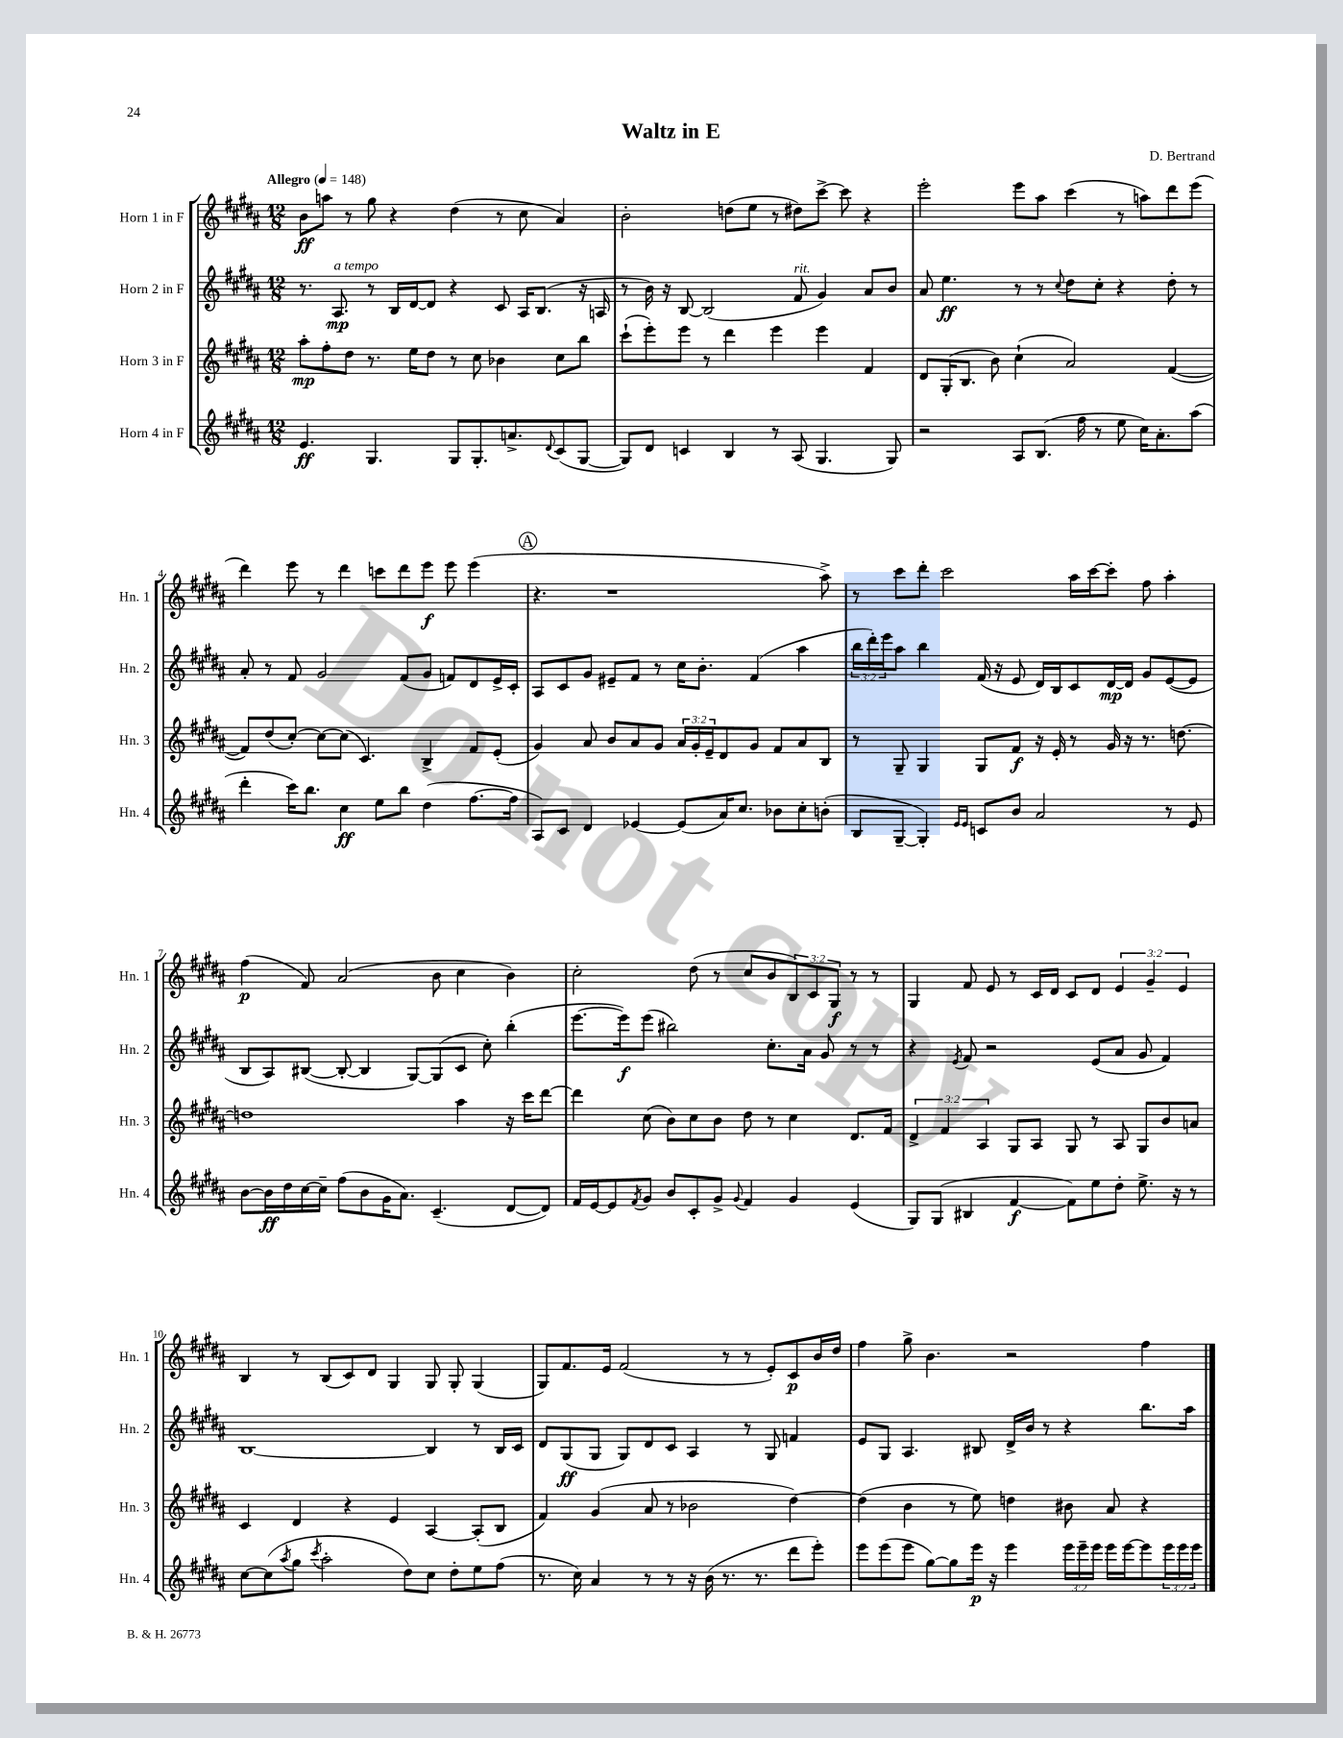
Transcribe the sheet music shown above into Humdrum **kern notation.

**kern	**dynam	**kern	**dynam	**kern	**dynam	**kern	**dynam
*part4	*part4	*part3	*part3	*part2	*part2	*part1	*part1
*staff4	*staff4	*staff3	*staff3	*staff2	*staff2	*staff1	*staff1
*I"Horn 4 in F	*	*I"Horn 3 in F	*	*I"Horn 2 in F	*	*I"Horn 1 in F	*
*I'Hn. 4	*	*I'Hn. 3	*	*I'Hn. 2	*	*I'Hn. 1	*
*clefG2	*	*clefG2	*	*clefG2	*	*clefG2	*
*k[f#c#g#d#a#]	*	*k[f#c#g#d#a#]	*	*k[f#c#g#d#a#]	*	*k[f#c#g#d#a#]	*
*M12/8	*	*M12/8	*	*M12/8	*	*M12/8	*
*MM148	*	*MM148	*	*MM148	*	*MM148	*
=1	=1	=1	=1	=1	=1	=1	=1
!	!	!	!	!	!	!LO:TX:a:B:t=Allegro	!
4.e/	ff	8aa#'\L	mp	8.r	.	8b\L	ff
.	.	8ff#'\	.	.	.	8aan\J	.
!	!	!	!	!LO:TX:a:i:t=a tempo	!	!	!
.	.	.	.	8.A#/	mp	.	.
.	.	8dd#\J	.	.	.	8r	.
4.G#/	.	8.r	.	8r	.	8gg#\	.
.	.	.	.	16B/LL	.	4r	.
.	.	16ee\KL	.	[16d#/J	.	.	.
.	.	8dd#\J	.	8d#/J]	.	.	.
8G#/L	.	8r	.	4r	.	(4dd#\	.
8.G#'/	.	8cc#\	.	.	.	.	.
.	.	4b-X\	.	8c#/	.	8r	.
8.an^/	.	.	.	.	.	.	.
.	.	.	.	16A#/KL	.	8cc#\	.
.	.	.	.	(8.B/J	.	.	.
8qqd#/	.	.	.	.	.	.	.
(8c#/	.	8cc#\L	.	.	.	4a#/)	.
[8G#/J	.	8bb\J	.	16r	.	.	.
.	.	.	.	16An/	.	.	.
=2	=2	=2	=2	=2	=2	=2	=2
8G#/L])	.	(8ccc#`\L	.	8r	.	2b'\	.
8d#/J	.	8eee'\)	.	16b\)	.	.	.
.	.	.	.	16r	.	.	.
4cn/	.	8eee\J	.	[8B/	.	.	.
.	.	8r	.	(2B/]	.	.	.
4B/	.	4ddd#\	.	.	.	(8ddn\L	.
.	.	.	.	.	.	8ee\J	.
8r	.	4eee\	.	.	.	8r	.
!	!	!	!	!LO:TX:a:i:t=rit.	!	!	!
(8A#/	.	.	.	8f#/	.	8dd#X\L)	.
4.G#/	.	4eee\	.	4g#/)	.	[8ccc#^\J	.
.	.	.	.	.	.	8ccc#\]	.
.	.	4f#/	.	8a#/L	.	4r	.
8G#/)	.	.	.	8b/J	.	.	.
=3	=3	=3	=3	=3	=3	=3	=3
2r	.	8d#/L	.	8a#/	.	2eee'\	.
.	.	(16G#'/K	.	4.ee\	ff	.	.
.	.	8.B/J	.	.	.	.	.
.	.	8b\)	.	.	.	.	.
8A#/L	.	(4cc#`\	.	8r	.	8eee\L	.
(8.B/J	.	.	.	8r	.	8aa#\J	.
.	.	.	.	8qqcc#/	.	.	.
.	.	2a#/)	.	8dd#\L	.	(4ccc#\	.
16ff#\	.	.	.	.	.	.	.
8r	.	.	.	8cc#'\J	.	.	.
8ee\	.	.	.	4r	.	8r	.
16cc#\KL)	.	.	.	.	.	8aan\L)	.
8.a#'\	.	.	.	.	.	.	.
.	.	([4f#/	.	8dd#'\	.	8ddd#\	.
(8aa#\J	.	.	.	8r	.	(8eee\J	.
!!LO:LB:g=z
=4	=4	=4	=4	=4	=4	=4	=4
4ddd#'\	.	8f#/L])	.	8a#'/	.	4ddd#\)	.
.	.	(8dd#/	.	8r	.	.	.
16ccc#\KL)	.	[8cc#'/J)	.	8f#/	.	8eee\	.
8.bb\J	.	.	.	.	.	.	.
.	.	8cc#\L_	.	2g#/	.	8r	.
4cc#\	ff	(8cc#\J]	.	.	.	4ddd#\	.
.	.	4.c#/)	.	.	.	.	.
8ee\L	.	.	.	.	.	8cccn\L	.
8bb\J	.	.	.	(8f#/L	.	8ddd#\	.
(4dd#\	.	4B^/	.	8g#/J	.	8eee\J	f
.	.	.	.	8fn/L)	.	8eee\	.
[8.ff#\L	.	8f#/L	.	8d#/	.	(4eee\	.
.	.	(8e'/J	.	16e^/L	.	.	.
16ff#\Jk]	.	.	.	16c#'/JJ	.	.	.
!!LO:REH:place=s1:t=A
=5	=5	=5	=5	=5	=5	=5	=5
8A#/L)	.	4g#/)	.	8A#/L	.	4.r	.
8c#/J	.	.	.	8c#/	.	.	.
4d#/	.	8a#/	.	8g#/J	.	.	.
.	.	8b/L	.	8e#X~/L	.	1r	.
[4e-X/	.	8a#/	.	8f#/J	.	.	.
.	.	8g#/J	.	8r	.	.	.
(8e-/L]	.	24a#/LL	.	16cc#\KL	.	.	.
.	.	24g#'/	.	.	.	.	.
.	.	.	.	8.b'\J	.	.	.
.	.	24e~/J	.	.	.	.	.
16a#/K)	.	8d#/	.	.	.	.	.
8.cc#/J	.	.	.	.	.	.	.
.	.	8g#/J	.	(4f#/	.	.	.
8b-X\L	.	8f#/L	.	.	.	.	.
8cc#'\	.	8a#/	.	4aa#\	.	.	.
(8bn'\J	.	8B/J	.	.	.	8aa#^\)	.
=6	=6	=6	=6	=6	=6	=6	=6
8B/L	.	8r	.	24bb\LL	.	8r	.
.	.	.	.	24ddd#'\)	.	.	.
.	.	.	.	24eee\J	.	.	.
[8G#~/J	.	8G#~/	.	8aa#\J	.	8ccc#\L	.
4G#'/])	.	4G#/	.	4bb\	.	8ddd#'\J	.
.	.	.	.	.	.	2ccc#\	.
16qqe/LL	.	.	.	.	.	.	.
16qqe/JJ	.	.	.	.	.	.	.
8cn/L	.	8G#/L	.	(16f#/	.	.	.
.	.	.	.	16r	.	.	.
8b/J	.	8f#/J	f	8e/	.	.	.
2a#/	.	16r	.	16d#/LL)	.	.	.
.	.	16e'/	.	16B/J	.	.	.
.	.	8r	.	8c#/	.	16aa#\LL	.
.	.	.	.	.	.	[16ccc#\J	.
.	.	16g#/	.	[16d#/L	mp	8ccc#'\J]	.
.	.	16r	.	16d#/JJ]	.	.	.
.	.	8.r	.	8g#/L	.	8ff#\	.
8r	.	.	.	([8e/	.	4aa#'\	.
.	.	[8.ddn\	.	.	.	.	.
8e/	.	.	.	8e/J]	.	.	.
!!LO:LB:g=z
=7	=7	=7	=7	=7	=7	=7	=7
[8b\L	.	1ddn]	.	8B/L	.	(4ff#\	p
16b\L]	ff	.	.	8A#/)	.	.	.
16dd#\	.	.	.	.	.	.	.
[16cc#\	.	.	.	([8B#X/J	.	8f#/)	.
16cc#~\JJ]	.	.	.	.	.	.	.
(8ff#\L	.	.	.	8B#'/_	.	(2a#/	.
8b\	.	.	.	4B#/]	.	.	.
16g#\K	.	.	.	.	.	.	.
8.a#\J)	.	.	.	.	.	.	.
.	.	.	.	[8G#/L)	.	.	.
(4.c#~/	.	.	.	(8G#/]	.	8b\	.
.	.	4aa#\	.	8c#/J	.	4cc#\	.
.	.	.	.	8cc#'\)	.	.	.
[8d#/L	.	16r	.	(4bb'\	.	4b\)	.
.	.	16ccc#\KL	.	.	.	.	.
8d#/J])	.	[8ddd#\J	.	.	.	.	.
=8	=8	=8	=8	=8	=8	=8	=8
16f#/LL	.	4ddd#\]	.	[8.eee\L	.	2cc#'\	.
[16e/J	.	.	.	.	.	.	.
8e/]	.	.	.	.	.	.	.
.	.	.	.	16eee\k])	f	.	.
8qf#/	.	.	.	.	.	.	.
8g#/J	.	(8cc#\	.	(8eee\J	.	.	.
8b/L	.	8b\L)	.	2bb#X\)	.	.	.
8c#'/	.	8cc#\	.	.	.	(8dd#\	.
8g#^/J	.	8b\J	.	.	.	8r	.
8qqg#/	.	.	.	.	.	.	.
4f#/	.	8dd#\	.	.	.	8cc#/L	.
.	.	8r	.	8.cc#'\L	.	8b/	.
4g#/	.	4cc#\	.	.	.	12B/)	.
.	.	.	.	16a#\Jk	.	.	.
.	.	.	.	.	.	12c#/	.
.	.	.	.	8g#/	.	.	.
.	.	.	.	.	.	12G#/J	f
(4e/	.	8.d#/L	.	8r	.	8r	.
.	.	.	.	8r	.	8r	.
.	.	16f#/Jk	.	.	.	.	.
=9	=9	=9	=9	=9	=9	=9	=9
8G#/L)	.	6d#^/	.	4r	.	4G#/	.
(8G#/J	.	.	.	.	.	.	.
.	.	6f#/	.	.	.	.	.
.	.	.	.	8qe/	.	.	.
4B#X/	.	.	.	8f#/	.	8f#/	.
.	.	6A#/	.	.	.	.	.
.	.	.	.	2r	.	8e/	.
[4f#/	f	8G#/L	.	.	.	8r	.
.	.	8A#/J	.	.	.	16c#/LL	.
.	.	.	.	.	.	16d#/JJ	.
8f#\L])	.	8G#/	.	.	.	8c#/L	.
8ee\	.	8r	.	(8e/L	.	8d#/J	.
8dd#'\J	.	8A#/	.	8a#/J	.	6e/	.
8.ee^\	.	8G#/L	.	8g#/	.	.	.
.	.	.	.	.	.	6g#~/	.
.	.	8b/	.	4f#/)	.	.	.
16r	.	.	.	.	.	.	.
.	.	.	.	.	.	6e/	.
8r	.	8an/J	.	.	.	.	.
!!LO:LB:g=z
=10	=10	=10	=10	=10	=10	=10	=10
[8cc#\L	.	4c#/	.	[1B	.	4B/	.
(8cc#\]	.	.	.	.	.	.	.
8qaa#/	.	.	.	.	.	.	.
8gg#\J	.	4d#/	.	.	.	8r	.
8qccc#/	.	.	.	.	.	.	.
2aa#'\	.	.	.	.	.	(8B/L	.
.	.	4r	.	.	.	8c#/)	.
.	.	.	.	.	.	8d#/J	.
.	.	4e/	.	.	.	4G#/	.
8dd#\L)	.	.	.	.	.	.	.
8cc#\J	.	[4A#/	.	4B/]	.	8G#/	.
8dd#'\L	.	.	.	.	.	8G#'/	.
8ee\	.	(8A#'/L]	.	8r	.	(4G#/	.
(8ff#\J	.	8B/J	.	16B/LL	.	.	.
.	.	.	.	16c#/JJ	.	.	.
=11	=11	=11	=11	=11	=11	=11	=11
8.r	.	4f#/)	.	8d#/L	.	8G#/L)	.
.	.	.	.	(8G#/	ff	8.f#/	.
16cc#\)	.	.	.	.	.	.	.
4a#/	.	(4g#/	.	8G#/J	.	.	.
.	.	.	.	.	.	16e/Jk	.
.	.	.	.	8G#/L)	.	(2f#/	.
8r	.	8a#/	.	8d#/	.	.	.
8r	.	8r	.	8c#/J	.	.	.
16r	.	2b-X\	.	4A#/	.	.	.
(16b\	.	.	.	.	.	.	.
8.r	.	.	.	.	.	8r	.
.	.	.	.	8r	.	8r	.
8.r	.	.	.	.	.	.	.
.	.	.	.	8G#/	.	8e'/L)	.
8ddd#\L	.	[4dd#\)	.	4fn/	.	8c#/	p
8eee'\J)	.	.	.	.	.	16b/L	.
.	.	.	.	.	.	16dd#/JJ	.
=12	=12	=12	=12	=12	=12	=12	=12
8eee\L	.	(4dd#\]	.	8e/L	.	4ff#\	.
(8eee\	.	.	.	8G#/J	.	.	.
8eee\J	.	4b\	.	4.A#/	.	8gg#^\	.
[8gg#\L)	.	.	.	.	.	4.b\	.
8gg#\]	.	8r	.	.	.	.	.
16eee\Jk	p	8ee\)	.	8B#X/	.	.	.
16r	.	.	.	.	.	.	.
4eee\	.	4ddn\	.	16d#^/LL	.	2r	.
.	.	.	.	16b/JJ	.	.	.
.	.	.	.	8r	.	.	.
24eee\LL	.	8b#X\	.	4r	.	.	.
24eee~\	.	.	.	.	.	.	.
24eee\JJ	.	.	.	.	.	.	.
16eee\LL	.	8a#/	.	.	.	.	.
[16eee\J	.	.	.	.	.	.	.
8eee\]	.	4r	.	8.bb\L	.	4ff#\	.
24eee\L	.	.	.	.	.	.	.
24eee\	.	.	.	.	.	.	.
.	.	.	.	16aa#\Jk	.	.	.
24eee\JJ	.	.	.	.	.	.	.
==	==	==	==	==	==	==	==
*-	*-	*-	*-	*-	*-	*-	*-
